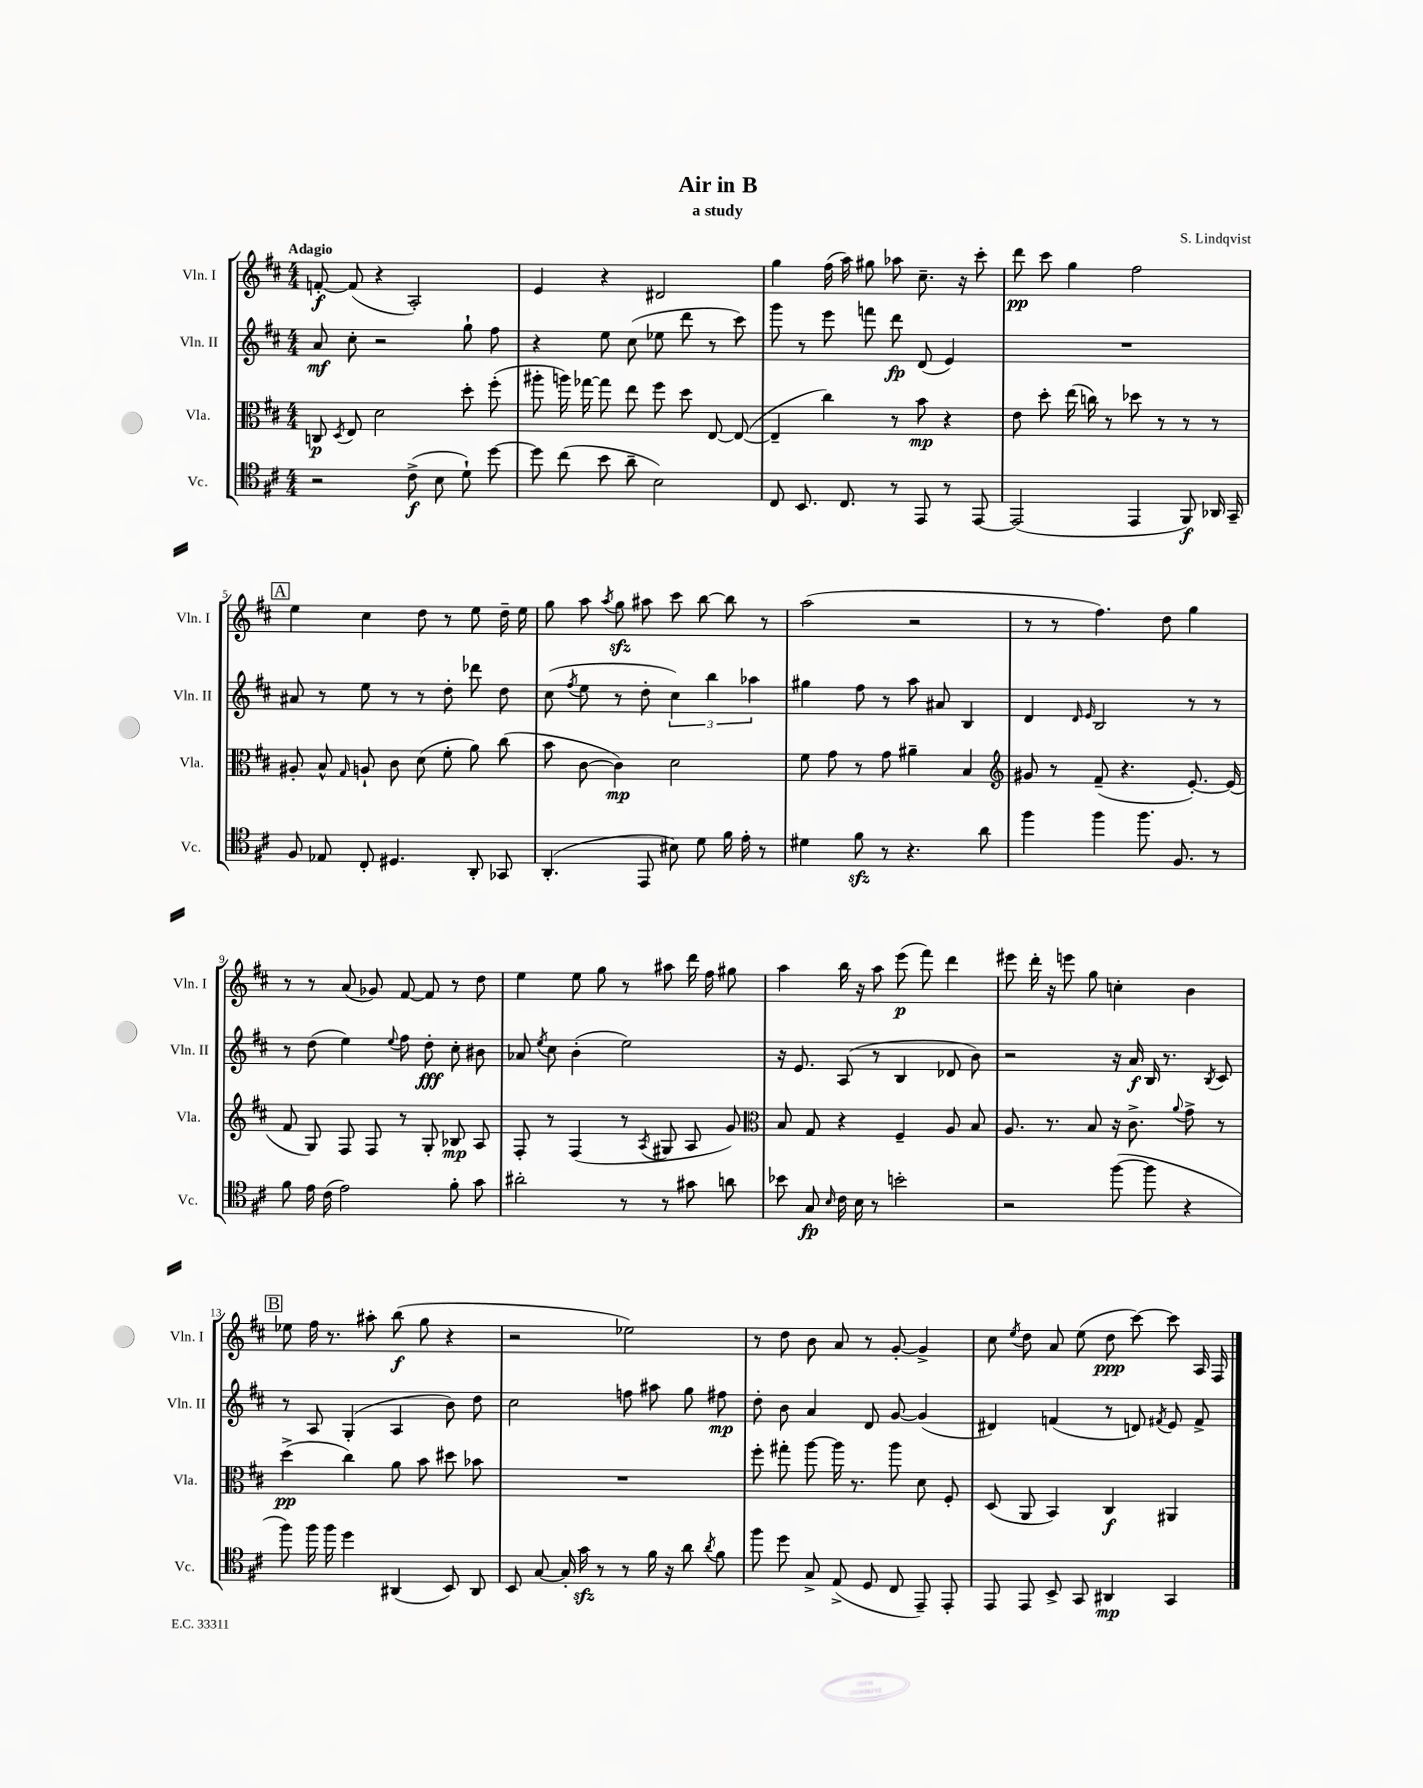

**kern	**dynam	**kern	**dynam	**kern	**dynam	**kern	**dynam
*part4	*part4	*part3	*part3	*part2	*part2	*part1	*part1
*staff4	*staff4	*staff3	*staff3	*staff2	*staff2	*staff1	*staff1
*I"Vc.	*	*I"Vla.	*	*I"Vln. II	*	*I"Vln. I	*
*I'Vc.	*	*I'Vla.	*	*I'Vln. II	*	*I'Vln. I	*
*clefC4	*	*clefC3	*	*clefG2	*	*clefG2	*
*k[f#c#]	*	*k[f#c#]	*	*k[f#c#]	*	*k[f#c#]	*
*M4/4	*	*M4/4	*	*M4/4	*	*M4/4	*
=1	=1	=1	=1	=1	=1	=1	=1
!	!	!	!	!	!	!LO:TX:a:B:t=Adagio	!
2r	.	8Cn/	p	8a/	mf	[8fn'/	f
.	.	8qD/	.	.	.	.	.
.	.	8E/	.	8cc#'\	.	(8f/]	.
.	.	2d\	.	2r	.	4r	.
(8c#^\	f	.	.	.	.	2A'/)	.
8B\	.	.	.	.	.	.	.
8d`\)	.	8dd'\	.	8gg`\	.	.	.
[8dd\	.	(8ff#'\	.	8ff#\	.	.	.
=2	=2	=2	=2	=2	=2	=2	=2
8dd\]	.	8aa#X'\	.	4r	.	4e/	.
(8cc#\	.	16aan\)	.	.	.	.	.
.	.	[16gg-X\	.	.	.	.	.
8b\	.	8gg-\]	.	8ee\	.	4r	.
8a~\	.	8ee\	.	(8cc#\	.	.	.
2B\)	.	8ff#\	.	8ee-X\	.	2d#X/	.
.	.	8dd\	.	8ddd\	.	.	.
.	.	[8E/	.	8r	.	.	.
.	.	(8E/_	.	8ccc#\)	.	.	.
=3	=3	=3	=3	=3	=3	=3	=3
8C#/	.	4E~/]	.	8ggg\	.	4gg\	.
8.BB/	.	.	.	8r	.	.	.
.	.	4cc#\)	.	8eee\	.	(16ff#\	.
8.C#/	.	.	.	.	.	16aa\)	.
.	.	.	.	8fffn\	.	8gg#X\	.
8r	.	8r	.	8ddd\	fp	8aa-X\	.
8EE/	.	8b\	mp	(8d/	.	8.cc#~\	.
8r	.	4r	.	4e/)	.	.	.
.	.	.	.	.	.	16r	.
[8EE/	.	.	.	.	.	8ccc#'\	.
=4	=4	=4	=4	=4	=4	=4	=4
(2EE/]	.	8e\	.	1r	.	8ddd\	pp
.	.	8dd'\	.	.	.	8ccc#\	.
.	.	(16ee\	.	.	.	4gg\	.
.	.	16ccn\)	.	.	.	.	.
.	.	8r	.	.	.	.	.
4EE/	.	8dd-X\	.	.	.	2ff#\	.
.	.	8r	.	.	.	.	.
8FF#/)	f	8r	.	.	.	.	.
16AA-X/	.	8r	.	.	.	.	.
16GG~/	.	.	.	.	.	.	.
!!LO:LB:g=z
!!LO:REH:place=s1:t=A
=5	=5	=5	=5	=5	=5	=5	=5
8F#/	.	8A#X'/	.	8a#X/	.	4ee\	.
8E-X/	.	8B^^/	.	8r	.	.	.
.	.	16qqG/	.	.	.	.	.
8C#'/	.	8An`/	.	8ee\	.	4cc#\	.
4.D#X/	.	8c#\	.	8r	.	.	.
.	.	(8d\	.	8r	.	8dd\	.
.	.	8f#'\	.	8dd'\	.	8r	.
8AA'/	.	8a\)	.	8ddd-X\	.	8ee\	.
8GG-X/	.	(8cc#\	.	8dd\	.	16dd~\	.
.	.	.	.	.	.	16ee\	.
=6	=6	=6	=6	=6	=6	=6	=6
(4.AA'/	.	8b\	.	(8cc#\	.	8gg\	.
.	.	.	.	8qff#/	.	.	.
.	.	[8c#\	.	8ee\	.	8aa\	.
.	.	.	.	.	.	8qaa/	.
.	.	4c#\])	mp	8r	.	8ggzz\	.
8EE/	.	.	.	8dd'\	.	8aa#X\	.
8B#X\)	.	2d\	.	6cc#\)	.	8ccc#\	.
8d\	.	.	.	.	.	[8bb\	.
.	.	.	.	6bb\	.	.	.
16f#\	.	.	.	.	.	8bb\]	.
16e'\	.	.	.	.	.	.	.
.	.	.	.	6aa-X\	.	.	.
8r	.	.	.	.	.	8r	.
=7	=7	=7	=7	=7	=7	=7	=7
4d#X\	.	8f#\	.	4gg#X\	.	(2aa\	.
.	.	8g\	.	.	.	.	.
8f#zz\	.	8r	.	8ff#\	.	.	.
8r	.	8g\	.	8r	.	.	.
4.r	.	4a#X~\	.	8aa\	.	2r	.
.	.	.	.	8a#X/	.	.	.
.	.	4B/	.	4B/	.	.	.
8a\	.	.	.	.	.	.	.
=8	=8	=8	=8	=8	=8	=8	=8
*	*	*clefG2	*	*	*	*	*
4ff#\	.	8g#X/	.	4d/	.	8r	.
.	.	8r	.	.	.	8r	.
.	.	.	.	16qqd/	.	.	.
.	.	.	.	16qqe/	.	.	.
4ff#\	.	(8f#~/	.	2B/	.	4.ff#\)	.
.	.	4.r	.	.	.	.	.
8.ff#\	.	.	.	.	.	.	.
.	.	.	.	.	.	8dd\	.
8.F#/	.	.	.	.	.	.	.
.	.	[8.e'/)	.	8r	.	4gg\	.
8r	.	.	.	8r	.	.	.
.	.	(16e/]	.	.	.	.	.
!!LO:LB:g=z
=9	=9	=9	=9	=9	=9	=9	=9
8f#\	.	8f#/	.	8r	.	8r	.
16e\	.	8G/)	.	(8dd\	.	8r	.
(16c#\	.	.	.	.	.	.	.
2e\)	.	8F#/	.	4ee\)	.	(8a/	.
.	.	8F#/	.	.	.	8g-X/)	.
.	.	.	.	8qqee/	.	.	.
.	.	8r	.	8ff#\	.	[8f#/	.
.	.	8G'/	.	8dd'\	fff	8f#/]	.
8f#'\	.	8B-X/	mp	8cc#'\	.	8r	.
8g\	.	8A/	.	8b#X\	.	8dd\	.
=10	=10	=10	=10	=10	=10	=10	=10
2a#X'\	.	8F#'/	.	8a-X/	.	4ee\	.
.	.	.	.	8qee/	.	.	.
.	.	8r	.	8cc#\	.	.	.
.	.	(4F#/	.	(4b'\	.	8ee\	.
.	.	.	.	.	.	8gg\	.
8r	.	8r	.	2ee\)	.	8r	.
.	.	8qA/	.	.	.	.	.
8r	.	8G#X/	.	.	.	8aa#X\	.
8g#X\	.	8A/	.	.	.	16ddd\	.
.	.	.	.	.	.	16ff#\	.
8an\	.	8g/)	.	.	.	8gg#X\	.
=11	=11	=11	=11	=11	=11	=11	=11
*	*	*clefC3	*	*	*	*	*
8b-X\	.	8B/	.	16r	.	4aa\	.
.	.	.	.	8.e/	.	.	.
8G/	fp	8G/	.	.	.	.	.
16qqB/	.	.	.	.	.	.	.
16c#\	.	4r	.	(8A/	.	16bb\	.
16B\	.	.	.	.	.	16r	.
8r	.	.	.	8r	.	8aa\	.
2bn'\	.	4F#~/	.	4B/	.	(8eee\	p
.	.	.	.	.	.	8fff#\)	.
.	.	8A/	.	8d-X/	.	4ddd\	.
.	.	8B/	.	8b\)	.	.	.
=12	=12	=12	=12	=12	=12	=12	=12
2r	.	8.A/	.	2r	.	8eee#X\	.
.	.	.	.	.	.	16ddd'\	.
.	.	8.r	.	.	.	16r	.
.	.	.	.	.	.	8eeen\	.
.	.	8B/	.	.	.	8gg\	.
([8ff#\	.	16r	.	16r	.	4ccn'\	.
.	.	8.c#^\	.	16a/	f	.	.
8ff#\]	.	.	.	16B/	.	.	.
.	.	.	.	8.r	.	.	.
.	.	8qqa/	.	.	.	.	.
4r	.	8g^\	.	.	.	4b\	.
.	.	.	.	8qB/	.	.	.
.	.	8r	.	8c#/	.	.	.
!!LO:LB:g=z
!!LO:REH:place=s1:t=B
=13	=13	=13	=13	=13	=13	=13	=13
8ff#\)	.	(4dd^\	pp	8r	.	8ee-X\	.
16ff#\	.	.	.	8A/	.	16ff#\	.
16ff#\	.	.	.	.	.	8.r	.
4dd\	.	4cc#\)	.	(4G'/	.	.	.
.	.	.	.	.	.	8aa#X'\	.
(4AA#X/	.	8a\	.	4A/	.	(8bb\	f
.	.	8b\	.	.	.	8gg\	.
8BB/)	.	8dd#X\	.	8b\)	.	4r	.
8AA#/	.	8b-X\	.	8dd\	.	.	.
=14	=14	=14	=14	=14	=14	=14	=14
8BB/	.	1r	.	2cc#\	.	2r	.
[8G/	.	.	.	.	.	.	.
16G'/]	.	.	.	.	.	.	.
16gzz\	.	.	.	.	.	.	.
8r	.	.	.	.	.	.	.
8r	.	.	.	8ffn\	.	2ee-X\)	.
16f#\	.	.	.	8aa#X\	.	.	.
16r	.	.	.	.	.	.	.
8a\	.	.	.	8gg\	.	.	.
8qa/	.	.	.	.	.	.	.
8f#\	.	.	.	8ff#X\	mp	.	.
=15	=15	=15	=15	=15	=15	=15	=15
8ff#\	.	8ff#'\	.	8dd'\	.	8r	.
8dd\	.	8gg#X'\	.	8b\	.	8dd\	.
8G^/	.	[8aa\	.	4a/	.	8b\	.
(8E^/	.	16aa\]	.	.	.	8a/	.
.	.	8.r	.	.	.	.	.
8D/	.	.	.	8d/	.	8r	.
8C#/	.	8aa\	.	[8g/	.	[8g'/	.
8EE~/)	.	8d\	.	(4g/]	.	4g^/]	.
8EE'/	.	8F#'/	.	.	.	.	.
=16	=16	=16	=16	=16	=16	=16	=16
8EE/	.	(8D/	.	4d#X/)	.	8cc#\	.
.	.	.	.	.	.	8qee/	.
8EE/	.	8AA/	.	.	.	8dd\	.
8BB^/	.	4BB/)	.	(4fn/	.	8a/	.
8GG/	.	.	.	.	.	(8ee\	.
4AA#X/	mp	4C#/	f	8r	.	8dd\	ppp
.	.	.	.	8dn/)	.	[8ccc#\)	.
.	.	.	.	8qf#X/	.	.	.
4GG/	.	4AA#X/	.	8e/	.	8ccc#\]	.
.	.	.	.	8f#^/	.	16A/	.
.	.	.	.	.	.	16F#/	.
==	==	==	==	==	==	==	==
*-	*-	*-	*-	*-	*-	*-	*-
